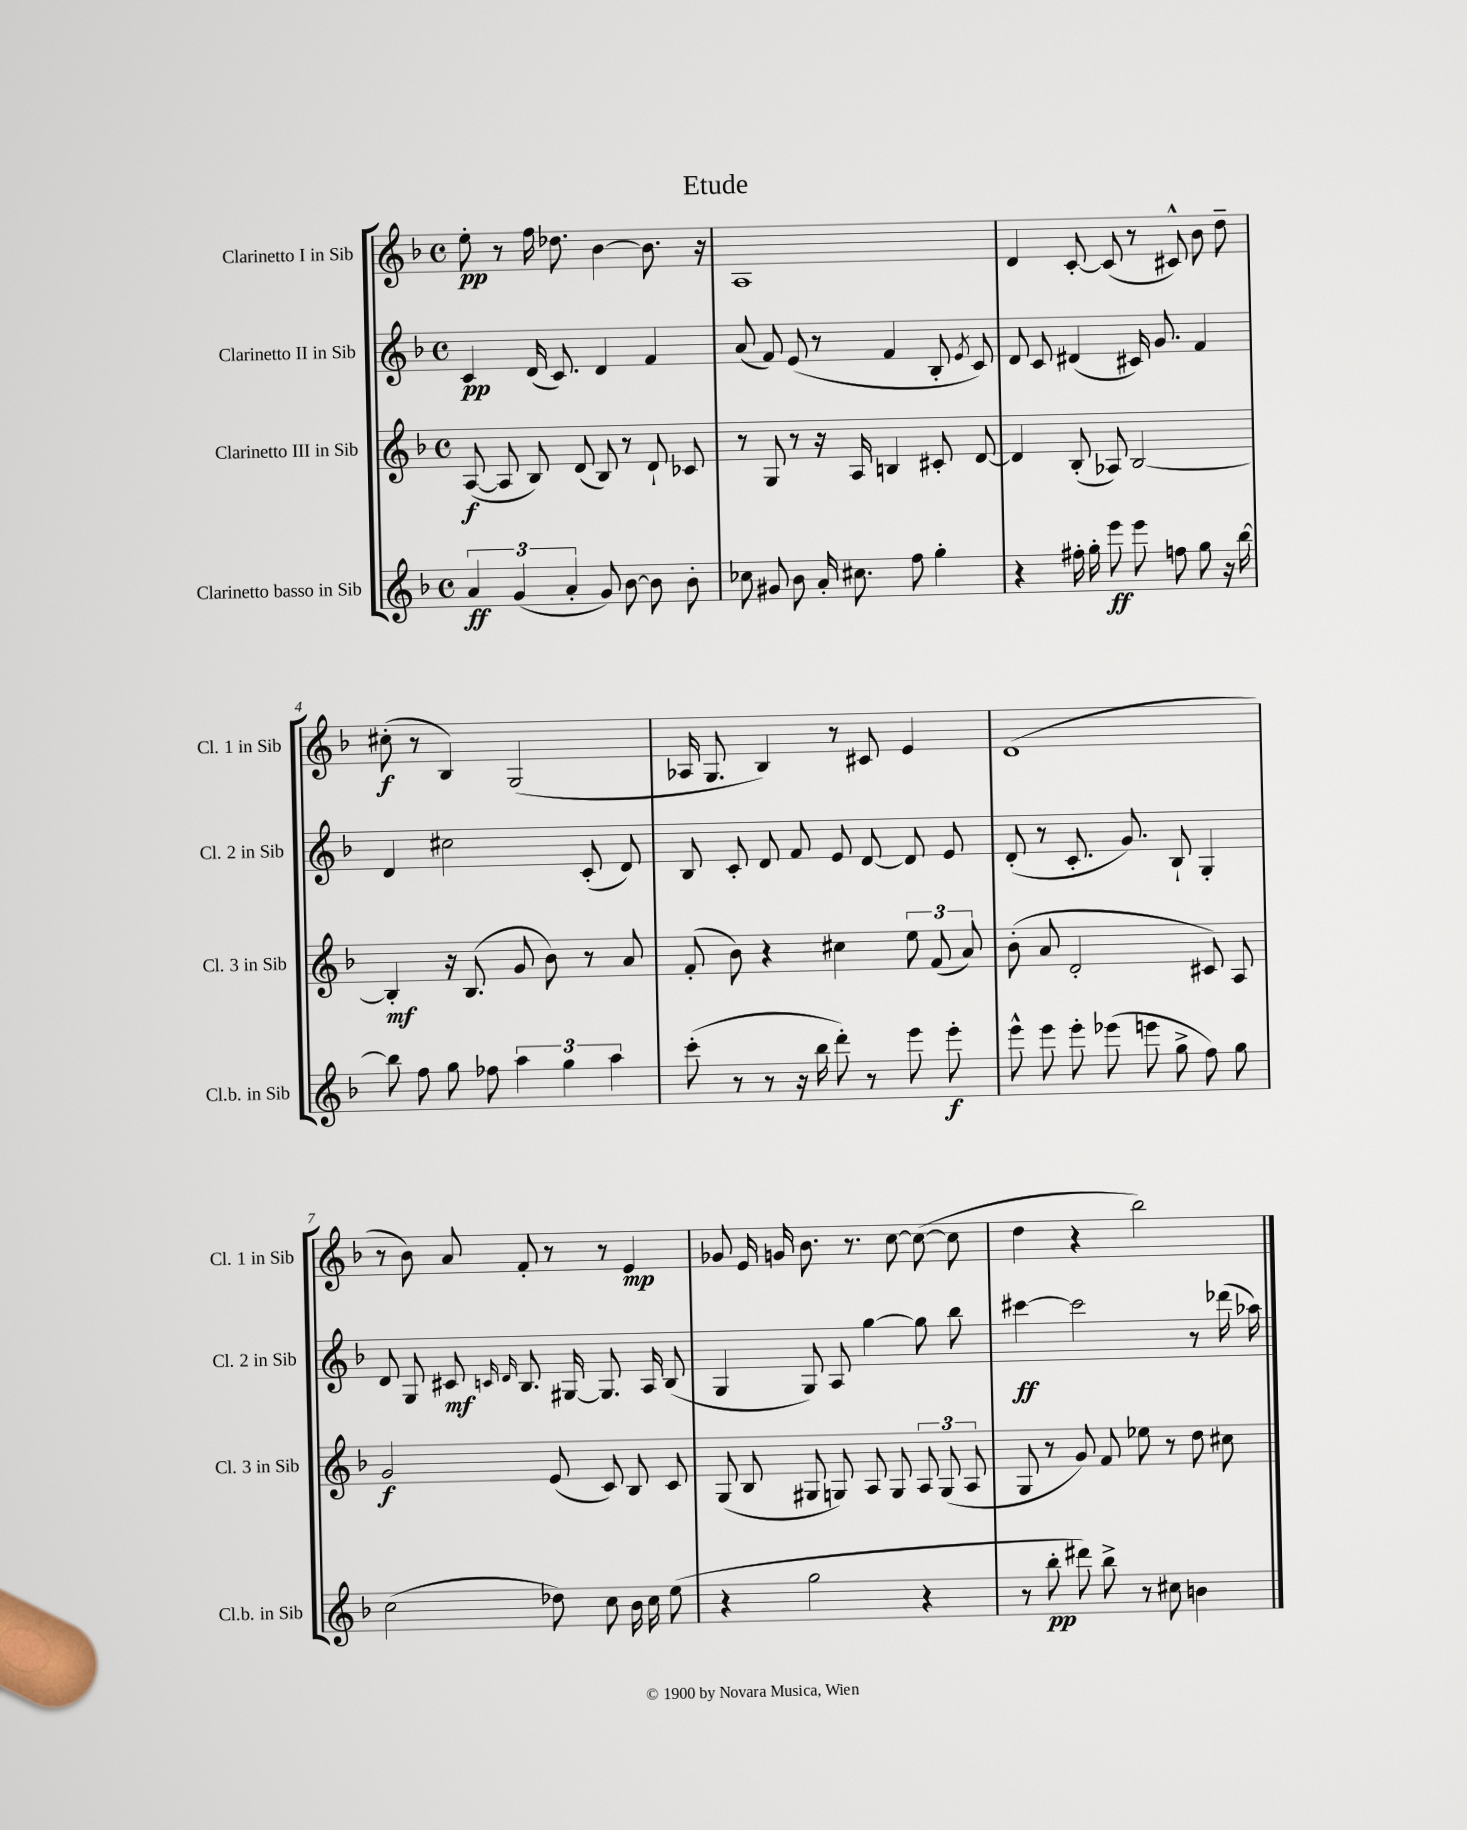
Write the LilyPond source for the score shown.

\header { title = "Etude" }
<<
\new StaffGroup <<
\new Staff = "s0" \with { instrumentName = "Clarinetto I in Sib" shortInstrumentName = "Cl. 1 in Sib" } {
    \clef treble \key f \major \defaultTimeSignature \time 4/4
    \autoBeamOff e''8-.\pp r8 f''16 des''8. bes'4~ bes'8. r16 |
    a1 |
    d'4 c'8~-. c'8( r8 cis'8-^) bes'8 d''8-- |
    cis''8-.\f( r8 bes4) g2( |
    aes16 g8. bes4) r8 cis'8 e'4 |
    d'1( |
    r8 bes'8) a'8 f'8-. r8 r8 e'4\mp |
    ges'8 e'16 g'16 bes'8. r8. c''8~ c''8~( c''8 |
    d''4 r4 bes''2) \bar "|." |
}
\new Staff = "s1" \with { instrumentName = "Clarinetto II in Sib" shortInstrumentName = "Cl. 2 in Sib" } {
    \clef treble \key f \major \defaultTimeSignature \time 4/4
    \autoBeamOff c'4\pp d'16( c'8.) d'4 f'4 |
    a'8( f'8) e'8( r8 f'4 bes8-. \acciaccatura { e'8 } c'8) |
    d'8 c'8 dis'4( cis'16) g'8. f'4 |
    d'4 cis''2 c'8-.( d'8) |
    bes8 c'8-. d'8 f'8 e'8 d'8~ d'8 e'8 |
    d'8-.( r8 c'8.-. g'8.) bes8-! g4-. |
    d'8 g8 cis'8\mf \grace { c'16 d'16 } bes8. gis16~ gis8. a16 bes8( |
    g4 g8) a8 g''4~ g''8 bes''8 |
    cis'''4~\ff cis'''2 r8 des'''16( aes''16) \bar "|." |
}
\new Staff = "s2" \with { instrumentName = "Clarinetto III in Sib" shortInstrumentName = "Cl. 3 in Sib" } {
    \clef treble \key f \major \defaultTimeSignature \time 4/4
    \autoBeamOff a8~\f( a8 bes8) d'8( bes8) r8 d'8-! ces'8 |
    r8 g8 r8 r16 a16 b4 cis'8-. d'8~ |
    d'4 bes8-.( aes8) bes2~ |
    bes4-.\mf r16 bes8.( g'8 bes'8) r8 a'8 |
    f'8-.( bes'8) r4 cis''4 \tuplet 3/2 { e''8 f'8( a'8) } |
    bes'8-.( a'8 d'2-. cis'8) a8 |
    g'2\f e'8( c'8) bes8 c'8 |
    g8( bes8 gis8 g8) a8 g8 \tuplet 3/2 { a8 g8( a8 } |
    g8 r8 g'8) f'8 ees''8 r8 d''8 cis''8 \bar "|." |
}
\new Staff = "s3" \with { instrumentName = "Clarinetto basso in Sib" shortInstrumentName = "Cl.b. in Sib" } {
    \clef treble \key f \major \defaultTimeSignature \time 4/4
    \autoBeamOff \tuplet 3/2 { a'4\ff g'4( a'4-. } g'8) bes'8~ bes'8 bes'8-. |
    ces''8 gis'8 bes'8 a'16-. cis''8. f''8 g''4-. |
    r4 fis''16-. g''16-. e'''8\ff e'''8 f''8 g''8 r16 bes''16~ |
    bes''8 f''8 g''8 fes''8 \tuplet 3/2 { a''4 g''4 a''4 } |
    c'''8-.( r8 r8 r16 bes''16 d'''8-.) r8 e'''8 e'''8-.\f |
    e'''8-^ e'''8 e'''8-. ees'''8( e'''8 g''8-> f''8) g''8 |
    c''2( des''8) c''8 bes'16 c''16 e''8( |
    r4 g''2 r4 |
    r8 bes''8-.\pp dis'''8) bes''8-> r8 cis''8 b'4 \bar "|." |
}
>>
>>
